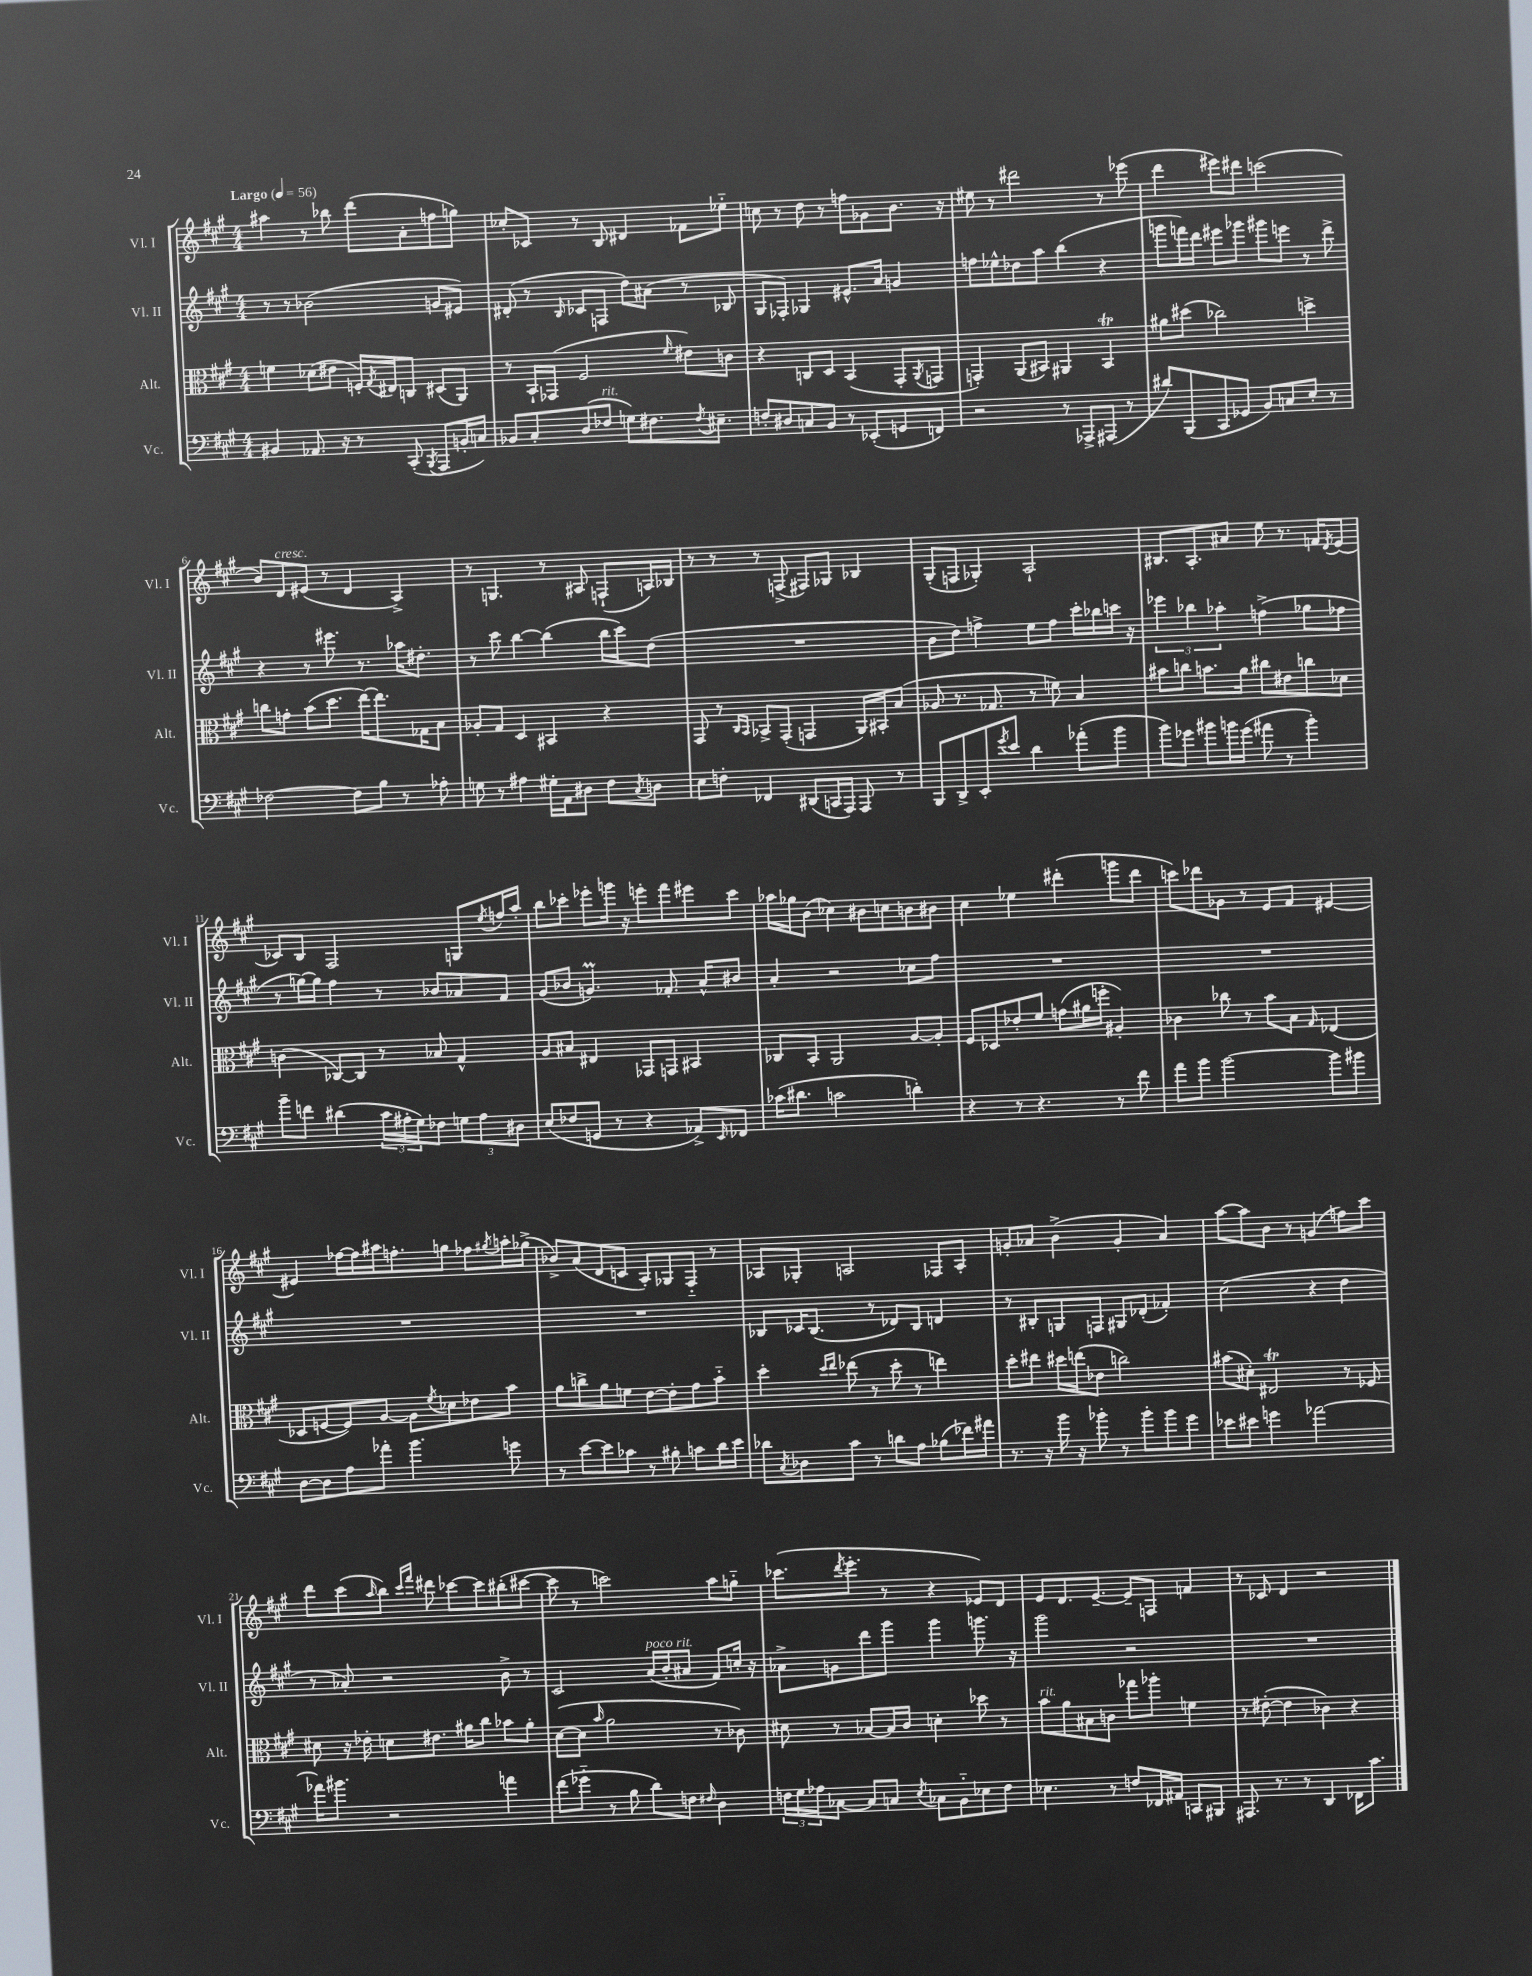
<<
\new StaffGroup <<
\new Staff = "s0" \with { instrumentName = "Vl. I" shortInstrumentName = "Vl. I" } {
    \clef treble \key a \major \numericTimeSignature \time 4/4 \tempo "Largo" 4 = 56
    ais''4 r8 bes''8 d'''8( a'8-. f''8 g''8) |
    ces''8-. ces'8 r8 b8 dis'4 fes'8 ees''8-_ |
    c''8 r8 d''8 r8 f''8 ges'8 b'8. r16 |
    eis''8 r8 dis'''2 r8 ees'''8( |
    d'''4 eis'''8) dis'''8 c'''2( |
    b'8) d'8^\markup { \italic "cresc." } eis'8( r8 d'4 a4->) |
    r8 g4. r8 ais8 f8-!( a16) bes16 |
    r8 r8 r8 f8->( fis8) ges8 bes4 |
    gis8-.( f8 ges4-.) a2-! |
    bis8. a8.-. ais'8 e''8 r8. f'16 \acciaccatura { d'8 } e'8( |
    ces'8) b8 fis2 g8 \acciaccatura { e''8 } f''16 a''16-. |
    b''8 ces'''8-. ees'''8-. g'''16 r16 e'''8-. fis'''8 eis'''8 ces'''8 |
    aes''16 ges''16 b'8( ces''4) bis'8 c''8 b'8 bis'8 |
    cis''4 ees''4 dis'''4-.( g'''8 dis'''8 |
    c'''8) des'''8 ges'8 r8 e'8 fis'8 eis'4~ |
    eis'4 fes''16~ fes''16 ais''16 f''8.-. g''8 fes''8 \acciaccatura { gis''8 } a''16-. ges''16->( |
    bes'8->) a'8( d'8 c'8 a8-.) ges8 fis8-_ r8 |
    aes8 ges8-. a2 fes8 a8-. |
    g'8-. aes'8 b'4->( g'4-. aes'4) |
    a''8~ a''8 b'8 r8 g'4( f''8) cis'''8 |
    d'''8 cis'''8( \grace { a''16 } b''8) \grace { cis'''16 fis'''16 } dis'''8 ces'''8~ ces'''8 bis''8-.( cis'''8~ |
    cis'''8 r8 c'''2) a''8 g''8-_ |
    ces'''8.( \acciaccatura { d'''8 } e'''8.-. r8 r4 ees'8) d'8 |
    e'8 d'8. e'8.~-- e'8-- f8 f'4 |
    r8 ces'8 d'4 r2 \bar "|." |
}
\new Staff = "s1" \with { instrumentName = "Vl. II" shortInstrumentName = "Vl. II" } {
    \clef treble \key a \major \numericTimeSignature \time 4/4
    r8 r8 bes'2( g'8 eis'8) |
    dis'8-.( r8 \grace { b16 } ces'8 f8 d''8) ais'8( r8 bes8 |
    gis8 fes8-.) ges4 eis'8.-^ a'16 g'4 |
    f''8 ees''8-^ des''8 a''8 b''4( r4 |
    g'''8 f'''16) d'''16 eis'''8 ges'''8 gis'''8 e'''8 r8 d'''8-> |
    r4 r8 eis'''8. r8. aes''16 dis''8.-. |
    r8 cis'''8 b''4~ b''4( b''16 cis'''16) d''8( |
    R1 |
    b'8 d''8) f''4-> e''8 f''8 cis'''16-. bes''16 c'''16 r16 |
    \tuplet 3/2 { ees'''4 bes''4 aes''4-. } f''4->( ges''8 fes''8 |
    r8 g''16~) g''16 fis''4 r8 bes'8 aes'8 fis'8 |
    gis'8( bes'8 g'4.\prall) fes'8.-. a'16-^ bis'8 |
    a'4-. r2 ces''8 fis''8 |
    R1 |
    R1 |
    R1 |
    R1 |
    bes8 ces'16 bes8.( r8 des'8) bes8 d'4 |
    r8 bis8-. g8 f8 gis8 des'8-.( fes'4-.) |
    cis''2( r4 d''4 |
    r8 aes'8-.) r2 b'8-> r8 |
    cis'2 a'16^\markup { \italic "poco rit." }( b'16-. ais'8 fis'8) c''16-. r16 |
    aes'8-> g'8 d'''8 gis'''8 gis'''4 g'''8. r16 |
    gis'''2 r2 |
    R1 \bar "|." |
}
\new Staff = "s2" \with { instrumentName = "Alt." shortInstrumentName = "Alt." } {
    \clef alto \key a \major \numericTimeSignature \time 4/4
    f'4 des'8( eis'8 f16-.) \acciaccatura { gis8 } eis16 c8 dis8( a,8) |
    r8 b,16-! ges,16( fis2 \grace { fis'16 } eis'8) c'8 |
    r4 c8 d8 b,4( gis,8-. \acciaccatura { a,8 } g,8 |
    g,4-.) a,8( bis,8) ais,4 bis,4\trill |
    ais'8 dis''8( ces''2) d''4-> |
    c''8 g'8-. b'8( d''8. e''16~) e''8. ges16 b8 |
    aes8-. gis8 d4 bis,4 r4 |
    gis,8 r8 \grace { cis16 b,16 } bes,8-> gis,8-.( g,4 a,16) bis,16-. b8( |
    aes8 r8. ges8. r8 f'8) b4 |
    bis'8 c''8 b'8. a'16 cis''8 eis'8 c''8 des'8 |
    c'4( ces8~) ces8 r8 bes8 gis4-^ |
    a8 bis8 eis4 ges,8 g,8 bis,4 |
    ces8 b,8-. a,2 a8~ a8-. |
    fis8 des8 ees'8-. fis'8 g'8( ais'16 f''16-. ais4-.) |
    ces'4 ces''8 r8 b'8 b8 \grace { gis16 } ees4( |
    des8 f8~ f8) a8~ a8 \acciaccatura { fis'8 } des'8 ees'8 b'8 |
    a'8 c''8-> a'8 f'8 e'8~ e'8-. gis'8 b'8-_ |
    d''4-. \grace { d''16 e''16 } ees''8( r8 d''8-. r8 e''4) |
    d''8-. eis''8 dis''16 e''16( ees'8 c''2) |
    bis'8( dis'8-.) eis2\trill r8 fes8 |
    dis'8 r16 ees'16-. d'8 eis'8. ais'16 cis''8 bes'8 ais'8-. |
    d'8~( d'8 \grace { b'16 } a'2 r8 ces'8) |
    dis'8 r8 bes8~ bes16 cis'16 d'4-. des''8 r8 |
    b'8^\markup { \italic "rit." } a'8 bis8 c'8 ges''8 aes''8-. f'4 |
    r8 eis'8~-.( eis'4 ces'4) r4 \bar "|." |
}
\new Staff = "s3" \with { instrumentName = "Vc." shortInstrumentName = "Vc." } {
    \clef bass \key a \major \numericTimeSignature \time 4/4
    bis,4 aes,8. r16 r8 cis,8-.( \acciaccatura { b,,8 } a,,8 b,16-. c16) |
    bes,8 cis8-. d8( fes8^\markup { \italic "rit." } g8) fis8. \acciaccatura { fis8 } eis8.-- |
    f8-. dis8 c8 b,8 r8 ees,8-.( g,8 f,8) |
    r2 r8 aes,,8-> ais,,8( r8 |
    dis'8) b,,8( cis,8 ges,8 b,8) c8 e8-. r8 |
    fes2~ fes8 b8 r8 aes8-. |
    g8 r8 ais4 gis16-. a,16 dis8 fis8 \acciaccatura { cis8 } d8 |
    e8 f8-. fes,4 dis,8( c,16 a,,16) a,,8 r8 |
    b,,8 d,8-> e,8-. \acciaccatura { gis'8 } e'8 d'4 aes'8-.( b'8 |
    b'8) ges'8 bis'8 b'16 ges'16( ais'8 r8 b'4-.) |
    b'8-- f'8 dis'4( \tuplet 3/2 { cis'16 ais16-. gis16) } fes8 \tuplet 3/2 { g8 ais8 dis8 } |
    e8( fes8 g,8 r8 r4 aes,8->) \grace { e,16 } fes,8 |
    ces'16( dis'8. c'2 d'4-.) |
    r4 r8 r4. r8 fis'8 |
    a'8 b'8 b'2~ b'8 bis'8 |
    d8~ d8 a8 aes'8-. b'4. g'8 |
    r8 e'8~ e'8 ces'8 r8 bis8-. c'8 d'16 e'16 |
    des'8 \acciaccatura { cis8 } des8 cis'8 r8 d'8 a8 bes8( fes'16) ais'16 |
    r8. r16 b'16 r16 bes'8-. r8 bes'8-. bes'8 gis'8 |
    ees'8 eis'8 g'4 aes'2~ |
    aes'16 bis'8. r2 a'4 |
    fis'8( ges'8-_ r8 b8 d'8) f8 \grace { fis16 } d4 |
    \tuplet 3/2 { f16 gis16 aes16 } ces8~ ces8 c8 \acciaccatura { e8 } ces8 b,8-_ ees8 f8 |
    ees4. r8 f8 fes,16 ais,16 c,8 bis,,8 |
    ais,,8. r8. r8 d,4 fes,16 cis'8. \bar "|." |
}
>>
>>
